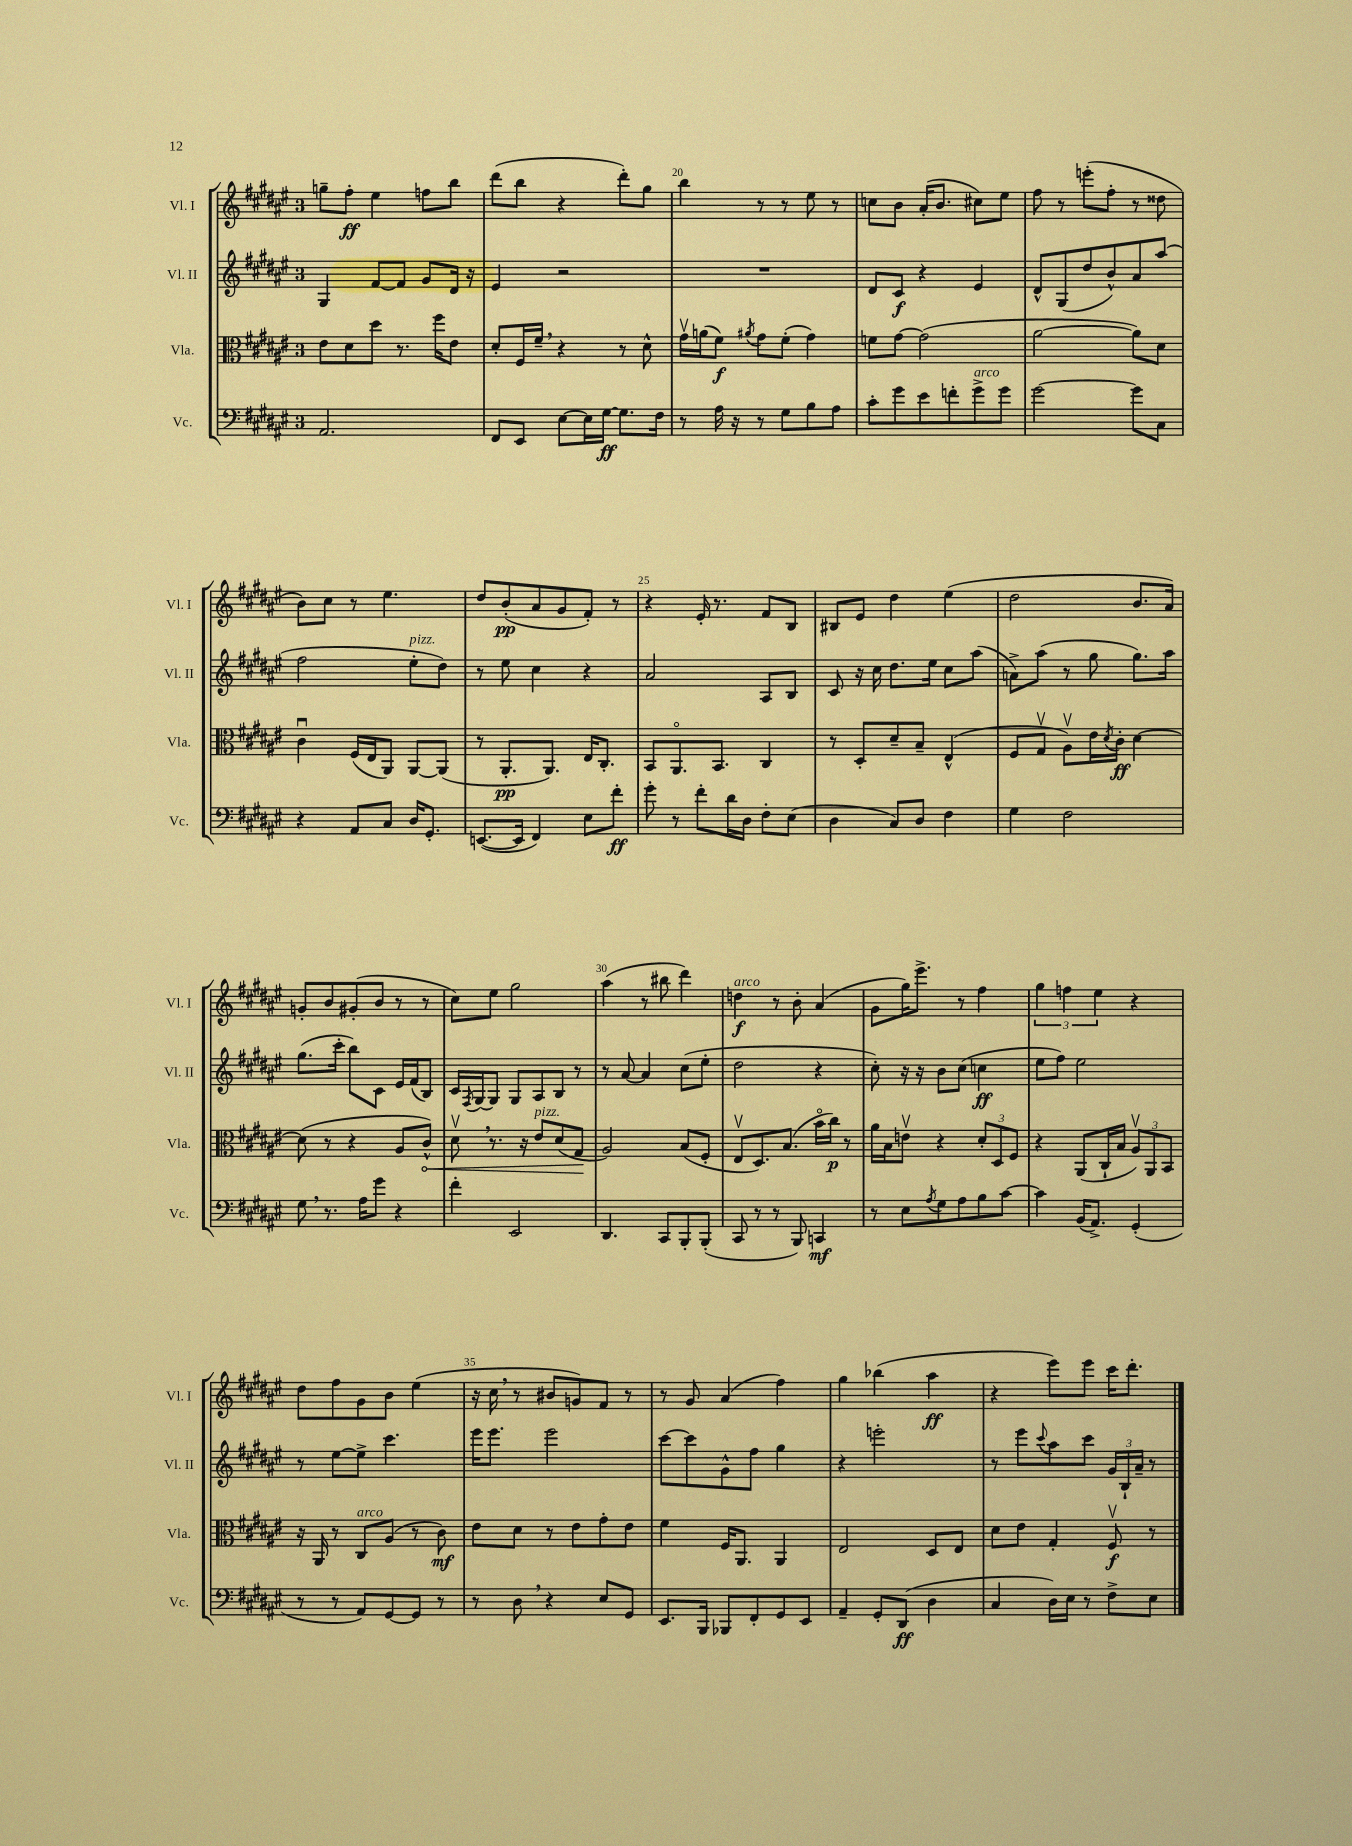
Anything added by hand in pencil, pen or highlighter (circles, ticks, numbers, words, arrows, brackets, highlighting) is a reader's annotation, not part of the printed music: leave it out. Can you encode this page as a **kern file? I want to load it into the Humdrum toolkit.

**kern	**kern	**kern	**kern
*staff4	*staff3	*staff2	*staff1
*clefF4	*clefC3	*clefG2	*clefG2
*k[f#c#g#d#a#e#]	*k[f#c#g#d#a#e#]	*k[f#c#g#d#a#e#]	*k[f#c#g#d#a#e#]
*M3/4	*M3/4	*M3/4	*M3/4
2.AA#	8e#	4G#	8gg~
.	8d#	.	8ff#'
.	8dd#	[8f#	4ee#
.	8.r	8f#]	.
.	.	8g#	8ff
.	16ff#	.	.
.	8e#	16d#	8bb
.	.	16r	.
=	=	=	=
8FF#	8d#'	4e#	(8ddd#
8EE#	16F#	.	8bb
.	16f#~	.	.
[8E#	4r	2r	4r
16E#]	.	.	.
[16G#	.	.	.
8.G#]	8r	.	8ddd#')
.	8d#^^	.	8gg#
16F#	.	.	.
=	=	=	=
8r	16g#v	2.r	4bb
.	(16a	.	.
16A#	8f#)	.	.
16r	.	.	.
.	8qa#	.	.
8r	8g#	.	8r
8G#	(8f#'	.	8r
8B	4g#)	.	8ee#
8A#	.	.	8r
=	=	=	=
8c#'	8f	8d#	8cc
8g#	[8g#	8c#	8b
8e#	(2g#]	4r	(16a#'
.	.	.	8.b
8f'	.	.	.
8g#^	.	4e#	8cc#)
8g#	.	.	8ee#
=	=	=	=
[2g#	[2a#	8d#^^	8ff#
.	.	(8G#	8r
.	.	8dd#	(8eee'
.	.	8b^^)	8ff#'
8g#]	8a#])	8a#	8r
8C#	8d#	(8aa#	8dd##
=	=	=	=
4r	4c#u	2ff#	8b)
.	.	.	8cc#
8AA#	(16F#	.	8r
.	16E#	.	.
8C#	8AA#)	.	4.ee#
16D#	[8AA#	8ee#'	.
8.GG#'	.	.	.
.	(8AA#]	8dd#)	.
=	=	=	=
([8.EE	8r	8r	8dd#
.	8.AA#'	8ee#	(8b'
16EE]	.	.	.
4FF#)	.	4cc#	8a#
.	8.AA#)	.	.
.	.	.	8g#
8E#	16E#	4r	8f#')
.	8.C#'	.	.
8f#'	.	.	8r
=	=	=	=
8g#'	8BB	2a#	4r
8r	8.AA#o	.	.
8f#'	.	.	16e#'
.	8.BB	.	8.r
16d#	.	.	.
16D#	.	.	.
8F#'	4C#	8A#	8f#
(8E#	.	8B	8B
=	=	=	=
4D#	8r	8c#	8B#
.	8D#'	16r	8e#
.	.	16cc#	.
8C#)	8d#~	8.dd#	4dd#
8D#	8B~	.	.
.	.	16ee#	.
4F#	(4E#^^	8cc#	(4ee#
.	.	(8aa#	.
=	=	=	=
4G#	8F#	8a^)	2dd#
.	8G#v	(8aa#	.
2F#	8A#v)	8r	.
.	16e#	8gg#	.
.	8qd#	.	.
.	16c#'	.	.
.	[4d#	8.gg#)	8.b
.	.	16aa#	16a#)
=	=	=	=
8G#	(8d#]	(8.gg#	8g'
8.r	8r	.	8b
.	.	16ccc#'	.
.	4r	8bb)	(8g#'
16A#	.	.	.
8g#	.	8c#	8b
4r	8A#	16e#	8r
.	.	(16f#	.
.	8c#^^)	8B)	8r
=	=	=	=
4f#'	8d#v	16c#	8cc#)
.	.	8qF#	.
.	.	[16G#	.
.	8.r	8G#]	8ee#
2EE#	.	8G#	2gg#
.	16r	.	.
.	8e#	8A#	.
.	(8d#	8B	.
.	8G#	8r	.
=	=	=	=
4.DD#	2A#)	8r	(4aa#
.	.	[8a#	.
.	.	4a#]	8r
8CC#	.	.	8bb#
8BBB'	(8B	(8cc#	4ddd#)
(8BBB'	8F#'	8ee#'	.
=	=	=	=
8CC#	8E#v	2dd#	4dd
8r	8.D#)	.	.
8r	.	.	8r
.	(8.B	.	.
8BBB)	.	.	8b'
4CC	16bo	4r	(4a#
.	16cc#)	.	.
.	8r	.	.
=	=	=	=
8r	16a#	8cc#')	8g#
.	16B	.	.
8E#	8ev	16r	16gg#)
.	.	16r	8.eee#^
8qA#	.	.	.
8G#	4r	8b	.
8A#	.	(8cc#	8r
8B	12d#'	4cc	4ff#
.	12D#	.	.
[8c#	.	.	.
.	12F#	.	.
=	=	=	=
4c#]	4r	8ee#	6gg#
.	.	8ff#)	.
.	.	.	6ff
(16BB	(8AA#	2ee#	.
8.AA#^)	.	.	.
.	.	.	6ee#
.	16C#`	.	.
.	16B	.	.
(4GG#'	12A#v)	.	4r
.	12AA#	.	.
.	12BB	.	.
=	=	=	=
8r	16r	8r	8dd#
.	16AA#	.	.
8r	8r	[8ee#	8ff#
8AA#)	8C#	8ee#^]	8g#
[8GG#	(8A#	4.ccc#	8b
8GG#]	8r	.	(4ee#
8r	8c#)	.	.
=	=	=	=
8r	8e#	16eee#	16r
.	.	8.eee#	16cc#
8D#	8d#	.	8r
4r	8r	2eee#	8b#
.	8e#	.	8g)
8E#	8g#'	.	8f#
8GG#	8e#	.	8r
=	=	=	=
8.EE#	4f#	[8ccc#	8r
.	.	8ccc#]	8g#
16BBB	.	.	.
8BBB-	16F#	8g#^^	(4a#
.	8.AA#	.	.
8FF#'	.	8ff#	.
8GG#	4AA#	4gg#	4ff#)
8EE#	.	.	.
=	=	=	=
4AA#~	2E#	4r	4gg#
8GG#'	.	2eee'	(4bb-
(8DD#	.	.	.
4D#	8D#	.	4aa#
.	8E#	.	.
=	=	=	=
4C#	8d#	8r	4r
.	8e#	8eee#	.
.	.	8qqccc#	.
16D#)	4G#'	8aa#	8eee#)
16E#	.	.	.
8r	.	8ccc#	8eee#
8F#^	8F#v	24g#	16ccc#
.	.	24B`	.
.	.	.	8.ddd#'
.	.	24a#~	.
8E#	8r	8r	.
==	==	==	==
*-	*-	*-	*-
